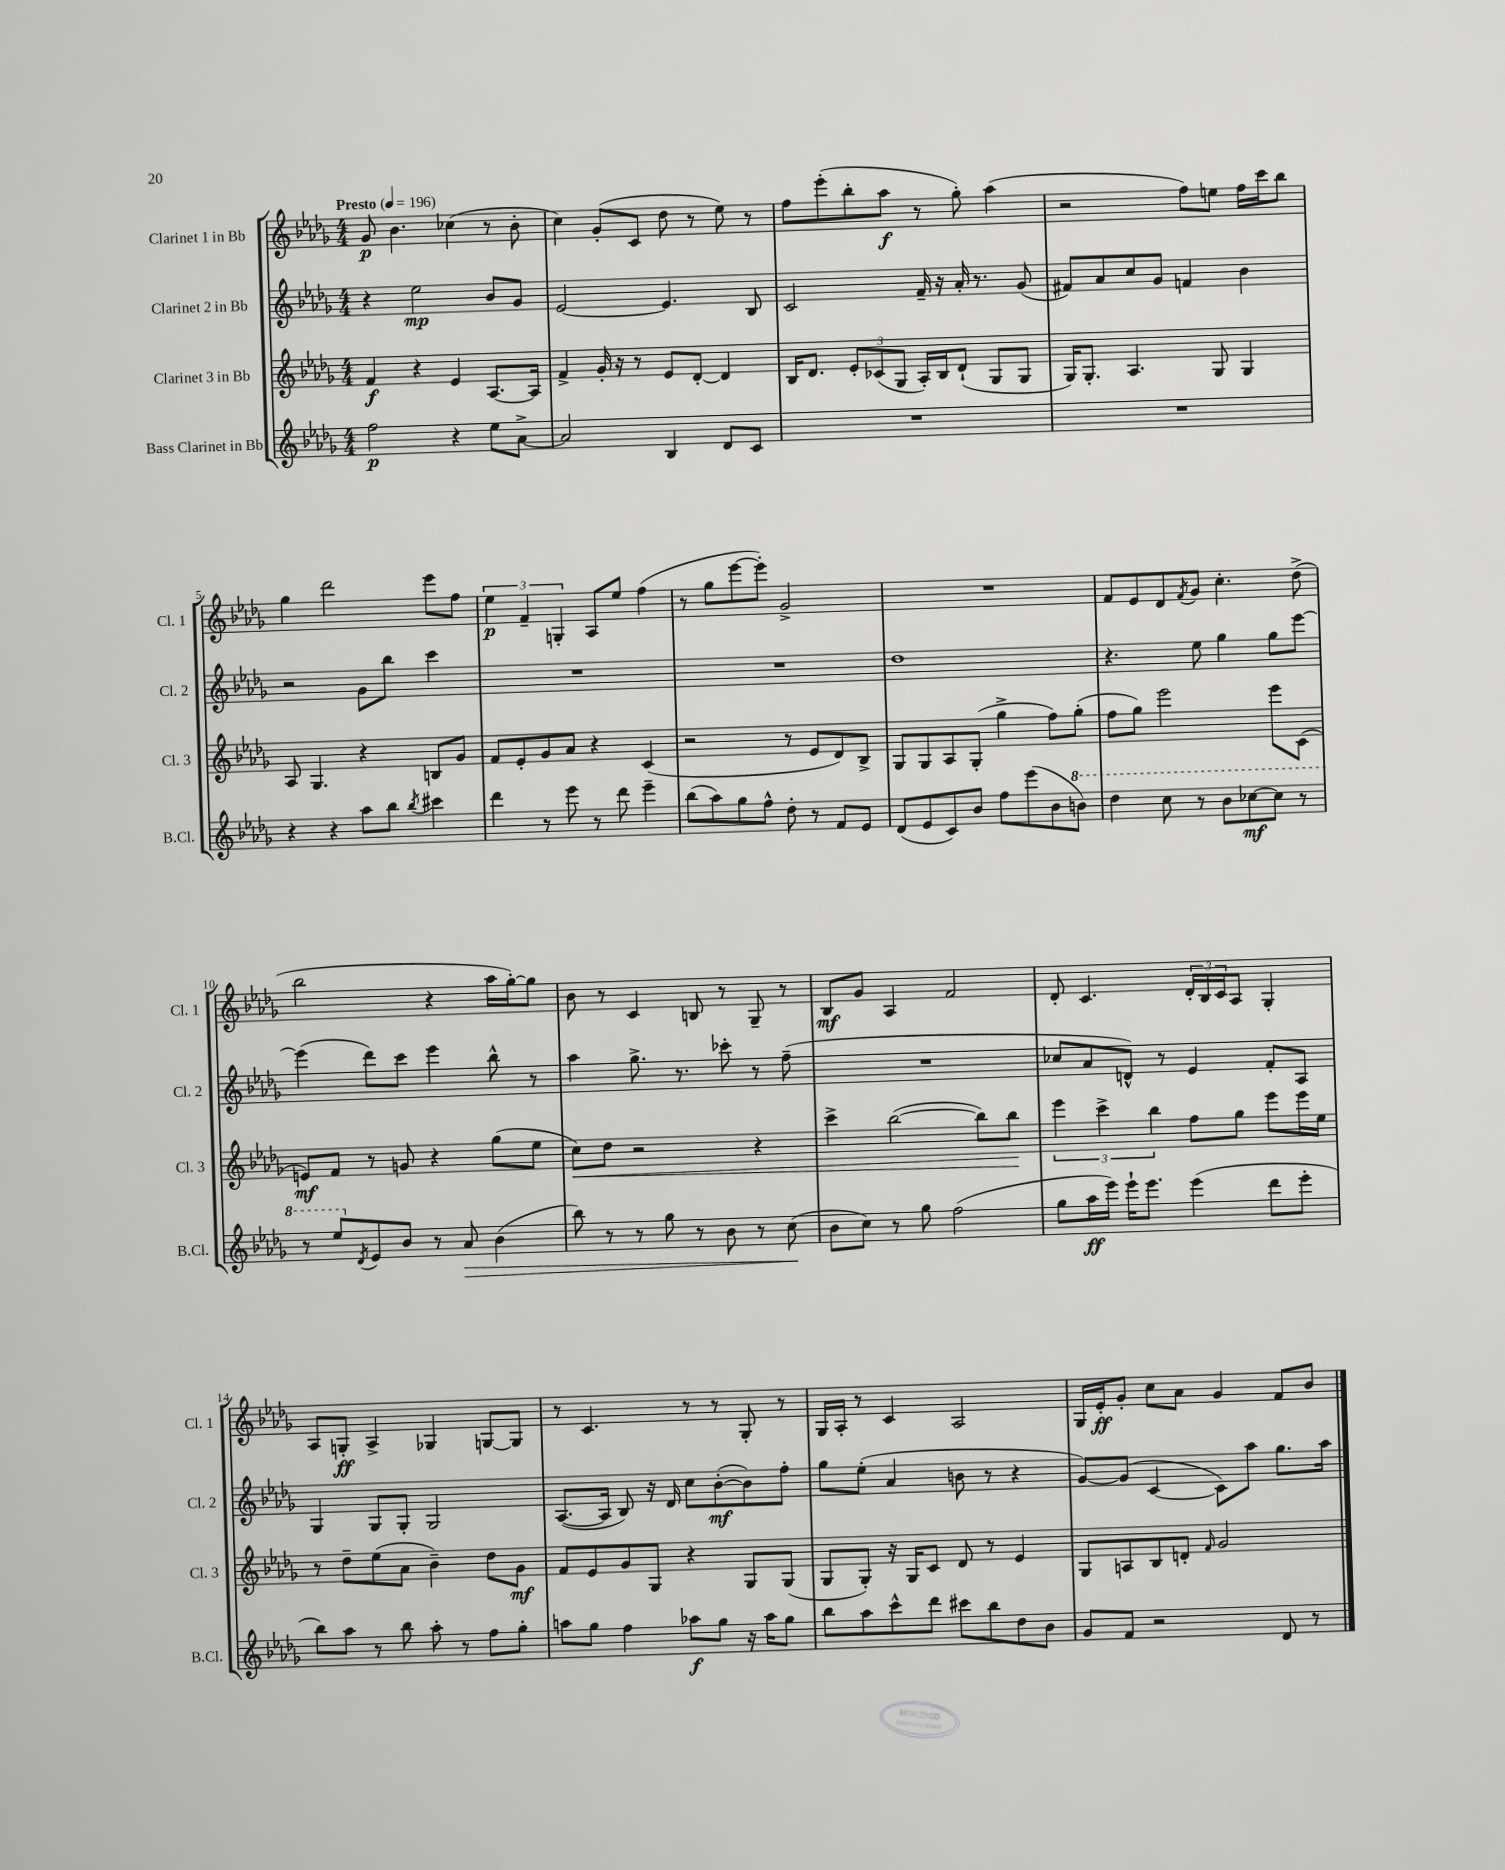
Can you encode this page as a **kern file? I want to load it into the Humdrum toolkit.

**kern	**kern	**kern	**kern
*staff4	*staff3	*staff2	*staff1
*clefG2	*clefG2	*clefG2	*clefG2
*k[b-e-a-d-g-]	*k[b-e-a-d-g-]	*k[b-e-a-d-g-]	*k[b-e-a-d-g-]
*M4/4	*M4/4	*M4/4	*M4/4
*MM196	*MM196	*MM196	*MM196
2ff	4f	4r	8g-
.	.	.	4.b-
.	4r	2ee-	.
4r	4e-	.	(4cc-
8ee-	[8.A-	8b-	8r
[8a-^	.	8g-	8b-'
.	16A-]	.	.
=	=	=	=
2a-]	4f^	[2e-	4cc)
.	16g-'	.	(8g-'
.	16r	.	.
.	8r	.	8c
4B-	8e-	4.e-]	8dd-
.	[8d-'	.	8r
8d-	4d-]	.	8ee-)
8c	.	8B-	8r
=	=	=	=
1r	16B-	2c	8ff
.	8.d-	.	.
.	.	.	(8eee-'
.	12e-'	.	8bb-'
.	(12c-	.	.
.	.	.	8aa-
.	12G-	.	.
.	16A-')	16f~	8r
.	16B-	16r	.
.	(8d-`	16a-'	8gg-')
.	.	8.r	.
.	8G-	.	(4aa-
.	8G-	(8g-	.
=	=	=	=
1r	16G-)	8f#)	2r
.	8.G-'	.	.
.	.	8a-	.
.	4.A-	8cc	.
.	.	8g-	.
.	.	4f	8ff)
.	8G-	.	8ee
.	4G-	4b-	16ff
.	.	.	16ccc
.	.	.	8bb-
=	=	=	=
4r	8A-	2r	4gg-
.	4.G-	.	.
4r	.	.	2ddd-
8aa-	4r	8g-	.
8bb-	.	8bb-	.
8qbb-	.	.	.
4ccc#	8B	4ccc	8eee-
.	8g-	.	8ff
=	=	=	=
4ddd-	8f	1r	6ee-
.	8e-'	.	.
.	.	.	6f~
8r	8g-	.	.
.	.	.	6G'
8eee-	8a-	.	.
8r	4r	.	8A-
8ddd-	.	.	8ee-
4eee-~	(4c	.	(4ff
=	=	=	=
(8bb-	2r	1r	8r
8aa-)	.	.	8gg-
8gg-	.	.	[8eee-
8ff^^	.	.	8eee-'])
8dd-'	8r	.	2g-^
8r	8e-	.	.
8f	8d-)	.	.
8e-	8B-^	.	.
=	=	=	=
(8d-	8G-	1dd-	1r
8e-	8G-	.	.
8c)	8A-	.	.
8b-	(8G-'	.	.
8ff	4gg-^	.	.
(8eee-	.	.	.
8b-	8ff)	.	.
8bb)	(8gg-'	.	.
=	=	=	=
4ddd-	8ff	4.r	8f
.	8gg-)	.	8e-
8ccc	2eee-	.	8d-
.	.	.	8qf
8r	.	8ee-	8g-
8bb-	.	4gg-	4.cc'
[8ccc-	.	.	.
8ccc-]	8eee-	8gg-	.
8r	(8c	[8eee-	(8dd-^
=	=	=	=
8r	8e)	(4eee-]	2bb-
8eee-	8f	.	.
8qd-	.	.	.
8e-	8r	8ddd-)	.
8b-	8g	8ccc	.
8r	4r	4eee-	4r
8a-	.	.	.
(4b-	(8gg-	8bb-^^	16aa-
.	.	.	[16gg-')
.	8ee-	8r	8gg-]
=	=	=	=
8bb-)	8cc)	4aa-	8b-
8r	8dd-	.	8r
8r	2r	8.gg-^	4c
8gg-	.	.	.
.	.	8.r	.
8r	.	.	8B
8b-	.	8ccc-'	8r
8r	4r	8r	8G-~
(8cc	.	(8ff~	8r
=	=	=	=
8b-	4ccc^	1r	8B-
8cc)	.	.	8g-
8r	([2bb-	.	4A-
8gg-	.	.	.
(2ff	.	.	2f
.	8bb-])	.	.
.	8bb-	.	.
=	=	=	=
8gg-	6eee-	8cc-	8d-'
16aa-	.	8a-	4.c
.	6ccc^	.	.
16eee-)	.	.	.
16eee-`	.	8d^^)	.
8.eee-	.	.	.
.	6bb-	.	.
.	.	8r	.
(4eee-	8ff	4e-	24d-'
.	.	.	24B-
.	.	.	24c
.	8gg-	.	8A-
8ddd-	8eee-	8f'	4G-'
8eee-'	16eee-	8A-	.
.	16ee-	.	.
=	=	=	=
8bb-)	8r	4G-	8A-
8aa-	8dd-~	.	8G'
8r	(8ee-	8G-	4A-^
8bb-	8a-	8G-'	.
8aa-'	4b-~)	2G-	4G-
8r	.	.	.
8ff	8dd-	.	[8G
8gg-'	8g-	.	8G]
=	=	=	=
8aa	8f	([8.A-	8r
8gg-	8e-	.	4.c
.	.	16A-]	.
4ff	8g-	8B-)	.
.	8G-	16r	.
.	.	16d-	.
8aa-	4r	8cc	8r
8gg-	.	([8b-'	8r
16r	8G-	8b-])	8G-'
16aa-	.	.	.
8gg-	(8G-	8ff'	8r
=	=	=	=
8bb-	8G-	8gg-	16G-
.	.	.	16A-'
8aa-	8G-')	(8ee-'	8r
8ccc^^	16r	4a-	4c
.	16G-	.	.
8ddd-	8c	.	.
8ccc#	8d-	8b	2A-
8bb-	8r	8r	.
8dd-	4e-	4r	.
8b-	.	.	.
=	=	=	=
8g-	8G-	[8g-)	16G-
.	.	.	16e-'
8f	8A	(8g-]	8g-'
2r	8B-	[4c	8cc
.	8d'	.	8a-
.	16qqf	.	.
.	2g-	8c])	4g-
.	.	8aa-	.
8d-	.	8.gg-	8f
8r	.	.	8b-
.	.	16aa-	.
==	==	==	==
*-	*-	*-	*-
